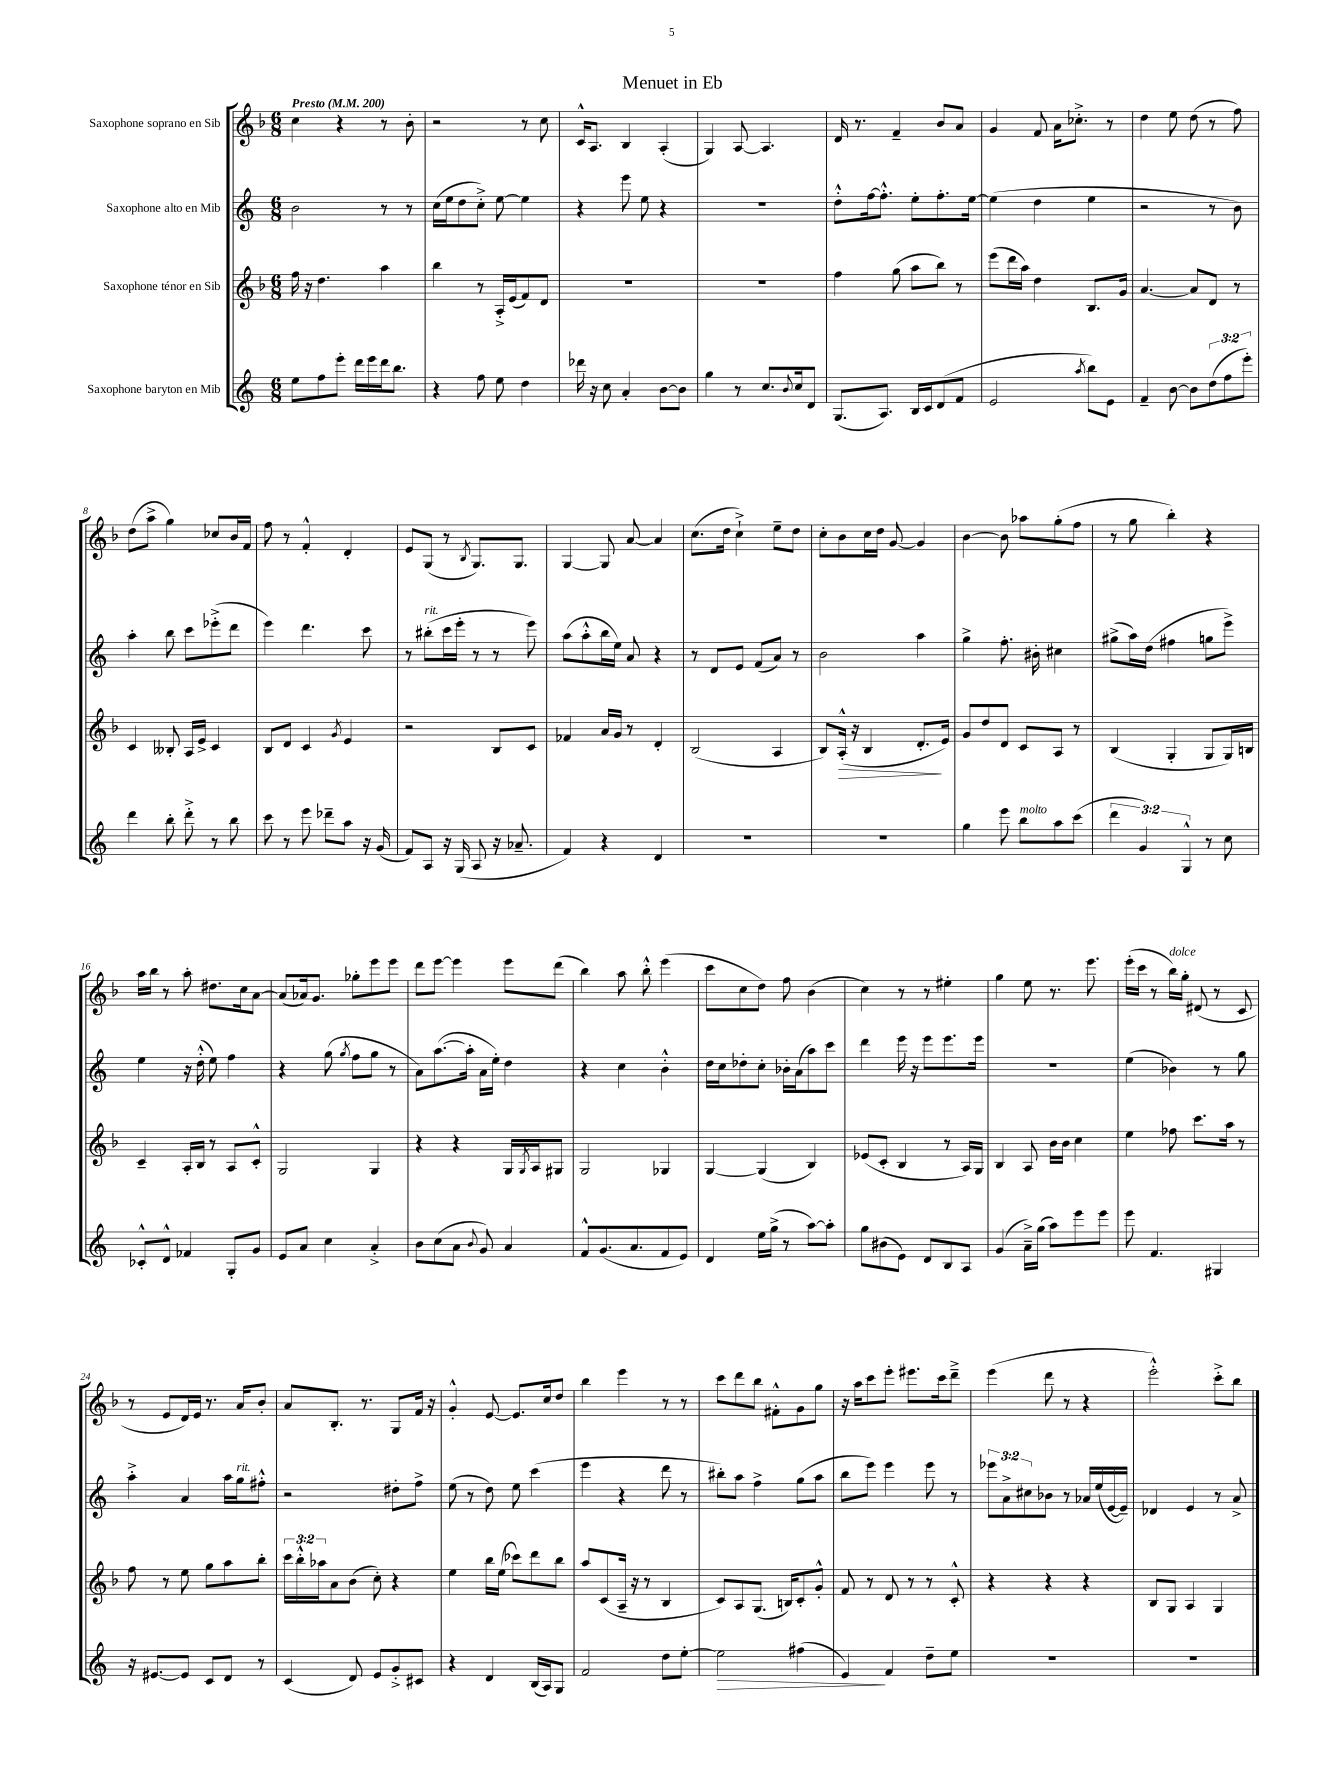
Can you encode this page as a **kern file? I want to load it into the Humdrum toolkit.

**kern	**kern	**kern	**kern
*staff4	*staff3	*staff2	*staff1
*clefG2	*clefG2	*clefG2	*clefG2
*k[]	*k[b-]	*k[]	*k[b-]
*M6/8	*M6/8	*M6/8	*M6/8
*MM200	*MM200	*MM200	*MM200
8ee	16ff	2b	4cc
.	16r	.	.
8ff	4.dd	.	.
8eee'	.	.	4r
16ddd	.	.	.
16eee	.	.	.
16ddd	4aa	8r	8r
8.bb	.	.	.
.	.	8r	8b-'
=	=	=	=
4r	4bb-	(16cc	2r
.	.	16ee	.
.	.	8dd	.
8ff	8r	8cc'^)	.
8ee	16A'^	[8ee	.
.	(16e	.	.
4dd	8f)	4ee]	8r
.	8d	.	8cc
=	=	=	=
16ddd-	2.r	4r	16c^^
16r	.	.	8.A
8cc	.	.	.
4a'	.	8eee	4B-
.	.	8ee	.
[8b	.	4r	(4A'
8b]	.	.	.
=	=	=	=
4gg	2.r	2.r	4G)
8r	.	.	[8A
8.cc	.	.	4.A]
8qqb	.	.	.
16cc	.	.	.
8d	.	.	.
=	=	=	=
(8.G	4ff	8dd'^^	16d
.	.	.	8.r
.	.	[16ff	.
8.A)	.	8.ff'^^]	.
.	(8gg	.	4f~
16B	8aa	8ee'	.
16c	.	.	.
(8d	8bb-)	8.ff'	8b-
8f	8r	.	8a
.	.	[16ee	.
=	=	=	=
2e	(8eee	(4ee]	4g
.	16ddd	.	.
.	16aa)	.	.
.	4dd	4dd	8f
.	.	.	16a
.	.	.	8.cc-'^
8qaa	.	.	.
8bb)	8.B-	4ee	.
8e	.	.	8r
.	16g	.	.
=	=	=	=
4f~	[4.a	2r	4dd
[8b	.	.	8ee
8b]	8a]	.	(8dd
(12dd	8d	8r	8r
12ff	.	.	.
.	8r	8b)	8ff)
12eee')	.	.	.
=	=	=	=
4ddd	4c	4aa'	(8dd
.	.	.	8aa^
8bb'	8B--'	8bb	4gg)
8ddd'^	16A	8ccc	.
.	16e^	.	.
8r	4c	(8eee-'^	8cc-
8bb	.	8ddd	16b-
.	.	.	16f
=	=	=	=
8ccc	8B-	4eee)	8ff
8r	8d	.	8r
8eee	4c	4.ddd	4f'^^
8ddd-~	.	.	.
.	8qg	.	.
8aa	4e	.	4d'
16r	.	8ccc	.
(16g	.	.	.
=	=	=	=
8f)	2r	8r	8e
8A	.	(8bb#'	(8G
16r	.	16ccc	8r
(16G	.	16eee'	.
.	.	.	8qB-
8A	.	8r	8.G)
16r	8B-	8r	.
8.a-~	.	.	8.G
.	8c	8eee)	.
=	=	=	=
4f)	4f-	(8aa	[4G
.	.	8aa'^^	.
4r	16a	16bb	8G]
.	16g	16ee)	.
.	8r	8a	[8a
4d	4d'	4r	4a]
=	=	=	=
2.r	(2B-	8r	(8.cc
.	.	8d	.
.	.	.	16dd
.	.	8e	4cc`^)
.	.	(8f	.
.	4A	8a)	8ee~
.	.	8r	8dd
=	=	=	=
2.r	8B-)	2b	8cc'
.	(16A'^^	.	8b-
.	16r	.	.
.	4B-	.	16cc
.	.	.	16dd
.	.	.	[8g
.	8.d'	4aa	4g]
.	16e)	.	.
=	=	=	=
4gg	8g	4gg^	[4b-
.	8dd	.	.
8eee	8d	8.ff'	8b-]
8bb	8c	.	8aa-
.	.	16b#'	.
8aa	8A	4cc#	(8gg'
(8ccc	8r	.	8ff
=	=	=	=
6ddd	(4B-	(8gg#^	8r
.	.	16aa)	8gg
6g)	.	.	.
.	.	(16dd	.
.	4G'	4ff#	4bb-')
6G^^	.	.	.
8r	8G	8gg	4r
8cc	16G)	8eee^)	.
.	16B	.	.
=	=	=	=
8c-'^^	4c~	4ee	16aa
.	.	.	16bb-
8d^^	.	.	8r
4f-	16A'	16r	8aa'
.	16B-	(16dd'^^	.
.	8r	8ee)	8.dd#
8G'	8A	4ff	.
.	.	.	16cc
8g	8c'^^	.	[8a
=	=	=	=
8e	2G	4r	(8a]
8a	.	.	16a-)
.	.	.	8.g
4cc	.	(8gg	.
.	.	8qgg	.
.	.	8ff	8gg-'
4a'^	4G	8gg	8eee
.	.	8r	8eee
=	=	=	=
8b	4r	8a)	8ddd
(8cc	.	([8.aa	[8eee
8a	4r	.	4eee]
.	.	16aa']	.
8qqb	.	.	.
8g)	.	16a	.
.	.	16ee')	.
4a	16G	4dd	8eee
.	8qG	.	.
.	16A	.	.
.	8G#	.	(8ddd
=	=	=	=
8f^^	2G	4r	4bb-)
(8.g	.	.	.
.	.	4cc	8aa
8.a	.	.	.
.	.	.	8bb-'^^
8f	4G-	4b'^^	(4eee
8e)	.	.	.
=	=	=	=
4d	[4G	16dd	8ccc
.	.	16cc	.
.	.	8dd-'	8cc
16ee	(4G]	8cc'	8dd)
(16gg^	.	.	.
8r	.	16b-'	8ff
.	.	(16a	.
[8aa)	4B-)	8aa)	(4b-
8aa']	.	8ccc	.
=	=	=	=
8gg	(8e-	4ddd	4cc)
(8b#	8c'	.	.
8e)	4B-	16eee	8r
.	.	16r	.
8d	.	8eee	8r
8B	8r	8.eee	4ee#'
8A	16A)	.	.
.	16G	16eee	.
=	=	=	=
(4g	4B-	2.r	4gg
16a~^)	8A	.	8ee
(16gg	.	.	.
8aa)	16b-	.	8.r
.	16b-	.	.
8eee	4cc	.	.
.	.	.	8.eee
8eee	.	.	.
=	=	=	=
8eee	4ee	(4ee	(16eee'
.	.	.	16ccc
4.f	.	.	8r
.	8ff-	4b-)	16bb-)
.	.	.	16gg'
.	8.ccc	.	(8d#
4G#	.	8r	8r
.	16aa	.	.
.	8r	8gg	8c
=	=	=	=
16r	8ff	4aa'^	8r
[8.e#	.	.	.
.	8r	.	8e
8e#]	8ee	4a	16d)
.	.	.	16e
8c	8gg	.	8.r
8d	8aa	16aa	.
.	.	16gg	16a
8r	8bb-'	8ff#'^^	8b-'
=	=	=	=
(4c	24ccc	2r	8a
.	24bb-'^^	.	.
.	24aa-	.	.
.	8a	.	8.B-'
8d)	(8b-	.	.
.	.	.	8.r
8e	8cc')	.	.
8g'^	4r	8dd#'	8G
8c#	.	8ff^	16f
.	.	.	16r
=	=	=	=
4r	4ee	(8ee	4g'^^
.	.	8r	.
4d	16bb-	8dd)	[8e
.	(16ee	.	.
.	8ccc-)	8ee	8.e]
(16B	8ddd	(4ccc	.
16A)	.	.	16cc
8G	8bb-	.	8dd
=	=	=	=
2f	8aa	4eee	4bb-
.	(8c	.	.
.	16A~	4r	4eee
.	16r	.	.
.	8r	.	.
8dd	4B-	8ddd	8r
[8ee'	.	8r	8r
=	=	=	=
2ee]	8c)	8bb#')	8ccc
.	8A	8aa	8ddd
.	(8.G	4ff^	8bb-
.	.	.	8f#'^^
.	16B)	.	.
(4ff#	8c'	(8gg	8g
.	8g'^^	8aa	8gg
=	=	=	=
4e)	8f	8bb	16r
.	.	.	16aa
.	8r	8eee)	8ccc
4f	8d	4eee	8eee'
.	8r	.	8.eee#
8dd~	8r	8eee	.
.	.	.	16ccc
8ee	8c'^^	8r	8ddd~^
=	=	=	=
2.r	4r	12eee-	(4eee
.	.	12a^	.
.	.	12cc#	.
.	4r	8b-	8ddd
.	.	8r	8r
.	4r	16a-	4r
.	.	(16ee	.
.	.	[16e	.
.	.	16e~])	.
=	=	=	=
2.r	8B-	4d-	2eee'^^)
.	8G	.	.
.	4A	4e	.
.	4G	8r	8ccc'^
.	.	8a^	8bb-
==	==	==	==
*-	*-	*-	*-
